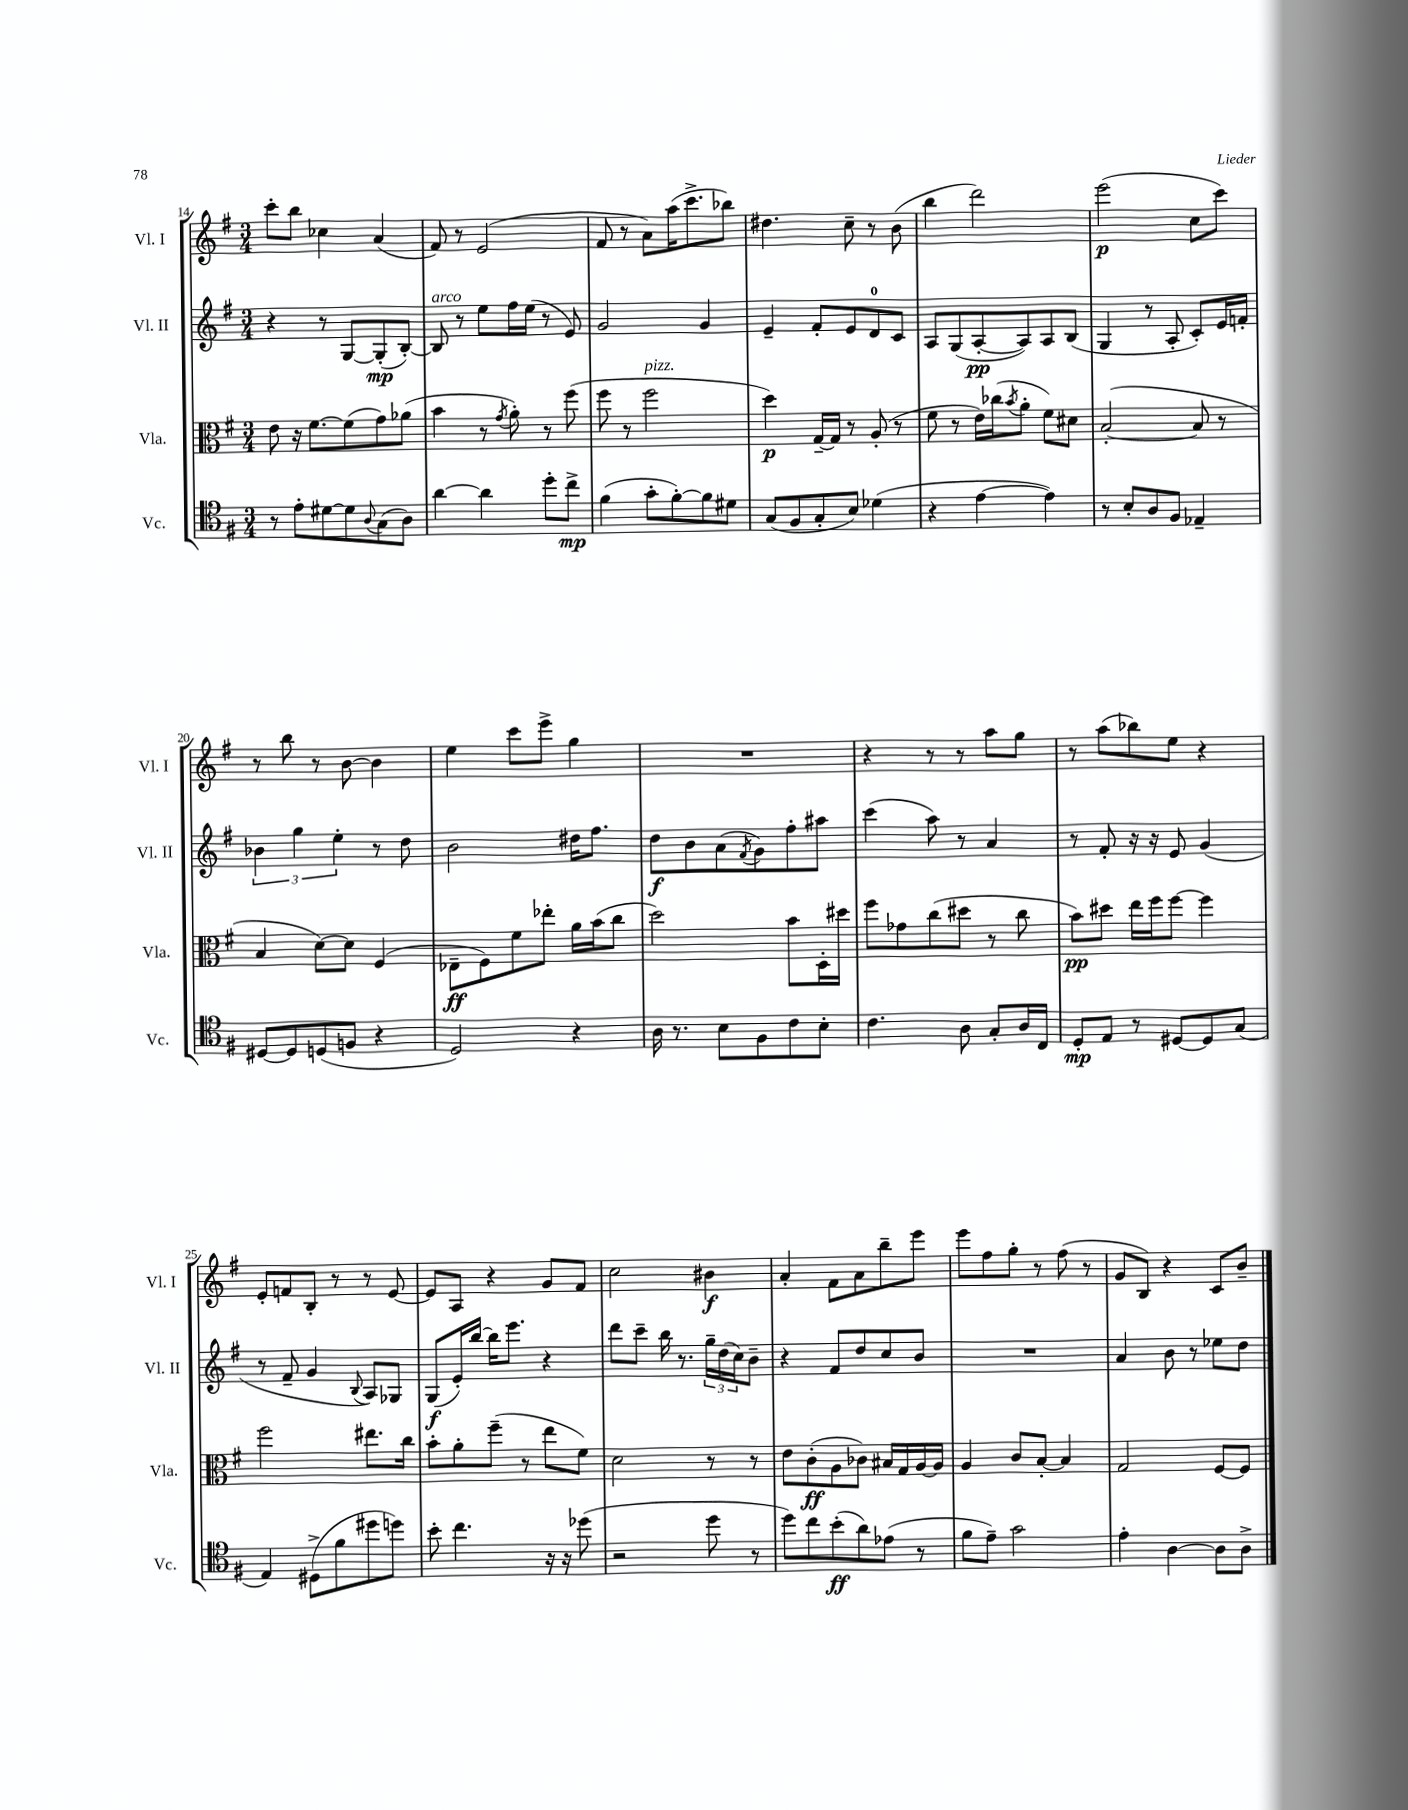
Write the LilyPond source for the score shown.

<<
\new StaffGroup <<
\new Staff = "s0" \with { instrumentName = "Vl. I" shortInstrumentName = "Vl. I" } {
    \clef treble \key g \major \numericTimeSignature \time 3/4
    c'''8-. b''8 ces''4 a'4( |
    fis'8) r8 e'2( |
    fis'8 r8 a'8) a''16( c'''8.-> bes''8) |
    dis''4. c''8-- r8 b'8( |
    b''4 d'''2) |
    e'''2\p( c''8 c'''8) |
    r8 b''8 r8 b'8~ b'4 |
    e''4 c'''8 e'''8-> g''4 |
    R2. |
    r4 r8 r8 a''8 g''8 |
    r8 a''8( bes''8) e''8 r4 |
    e'8-. f'8 b8-. r8 r8 e'8~ |
    e'8 a8 r4 g'8 fis'8 |
    c''2 bis'4\f |
    a'4-. fis'8 a'8 b''8-- e'''8 |
    e'''8 fis''8 g''8-. r8 fis''8( r8 |
    g'8 b8) r4 c'8 b'8-- \bar "|." |
}
\new Staff = "s1" \with { instrumentName = "Vl. II" shortInstrumentName = "Vl. II" } {
    \clef treble \key g \major \numericTimeSignature \time 3/4
    r4 r8 g8~ g8-.\mp( b8~-.) |
    b8^\markup { \italic "arco" } r8 e''8 fis''16 e''16( r8 e'8) |
    g'2 g'4 |
    e'4-- fis'8-. e'8 d'8-0 c'8 |
    a8 g8( a8~-.\pp a8) a8 b8( |
    g4 r8 a8-. c'8-.) e'16 f'16-. |
    \tuplet 3/2 { bes'4 g''4 e''4-. } r8 d''8 |
    b'2 dis''16 fis''8. |
    d''8\f b'8 a'8( \acciaccatura { fis'8 } g'8) fis''8-. ais''8 |
    c'''4( a''8) r8 a'4 |
    r8 fis'8-. r16 r16 e'8 g'4( |
    r8 fis'8-- g'4 \appoggiatura { b8 } a8) ges8 |
    g8\f( e'16-.) b''16~ b''16 e'''8. r4 |
    d'''8 c'''8-- b''16 r8. \tuplet 3/2 { g''16-- d''16( c''16) } b'8-- |
    r4 fis'8 d''8 c''8 b'8 |
    R2. |
    a'4 b'8 r8 ees''8 d''8 \bar "|." |
}
\new Staff = "s2" \with { instrumentName = "Vla." shortInstrumentName = "Vla." } {
    \clef alto \key g \major \numericTimeSignature \time 3/4
    e'8 r16 fis'8.~ fis'8( g'8) aes'8( |
    b'4 r8 \acciaccatura { g'8 } a'8-.) r8 fis''8( |
    fis''8 r8 fis''2^\markup { \italic "pizz." } |
    d''4\p) g16~-- g16 r8 a8-.( r8 |
    fis'8 r8 e'16) ces''16( \acciaccatura { b'8 } a'8-. fis'8) dis'8 |
    b2~-.( b8 r8 |
    b4 d'8~) d'8 fis4( |
    ees8--\ff fis8) fis'8 ees''8-. a'16 b'16( c''8 |
    d''2) b'8 d16-. dis''16 |
    fis''8 ges'8 c''8( dis''8 r8 c''8 |
    b'8\pp) dis''8 e''16 fis''16 fis''8~ fis''4 |
    fis''2 eis''8. c''16 |
    b'8-. a'8-. fis''8--( r8 e''8 fis'8) |
    d'2 r8 r8 |
    e'8 c'8-.\ff( a8 ces'8) bis16 g16 a16~ a16 |
    a4 c'8 b8~-. b4 |
    g2 fis8~ fis8 \bar "|." |
}
\new Staff = "s3" \with { instrumentName = "Vc." shortInstrumentName = "Vc." } {
    \clef tenor \key g \major \numericTimeSignature \time 3/4
    r8 e'8-. dis'8~ dis'8 \appoggiatura { a8 } g8( a8) |
    a'4~ a'4 d''8-. c''8->\mp |
    fis'4( g'8-. fis'8~-.) fis'8 dis'8 |
    g8( fis8 g8-. b8) des'4( |
    r4 e'4~ e'4) |
    r8 b8-. a8 fis8 ees4-- |
    dis8~ dis8 d8( f8 r4 |
    d2) r4 |
    a16 r8. b8 fis8 c'8 b8-. |
    c'4. a8 g8-. a16 c16 |
    d8-.\mp e8 r8 dis8~ dis8 g8( |
    e4) dis8->( fis'8 dis''8 d''8) |
    b'8-. c''4. r16 r16 des''8( |
    r2 d''8 r8 |
    d''8) c''8 b'8-.\ff( a'8) ees'8( r8 |
    fis'8 e'8--) g'2 |
    e'4-. a4~ a8 a8-> \bar "|." |
}
>>
>>
\layout { \context { \Score currentBarNumber = #14 } }
